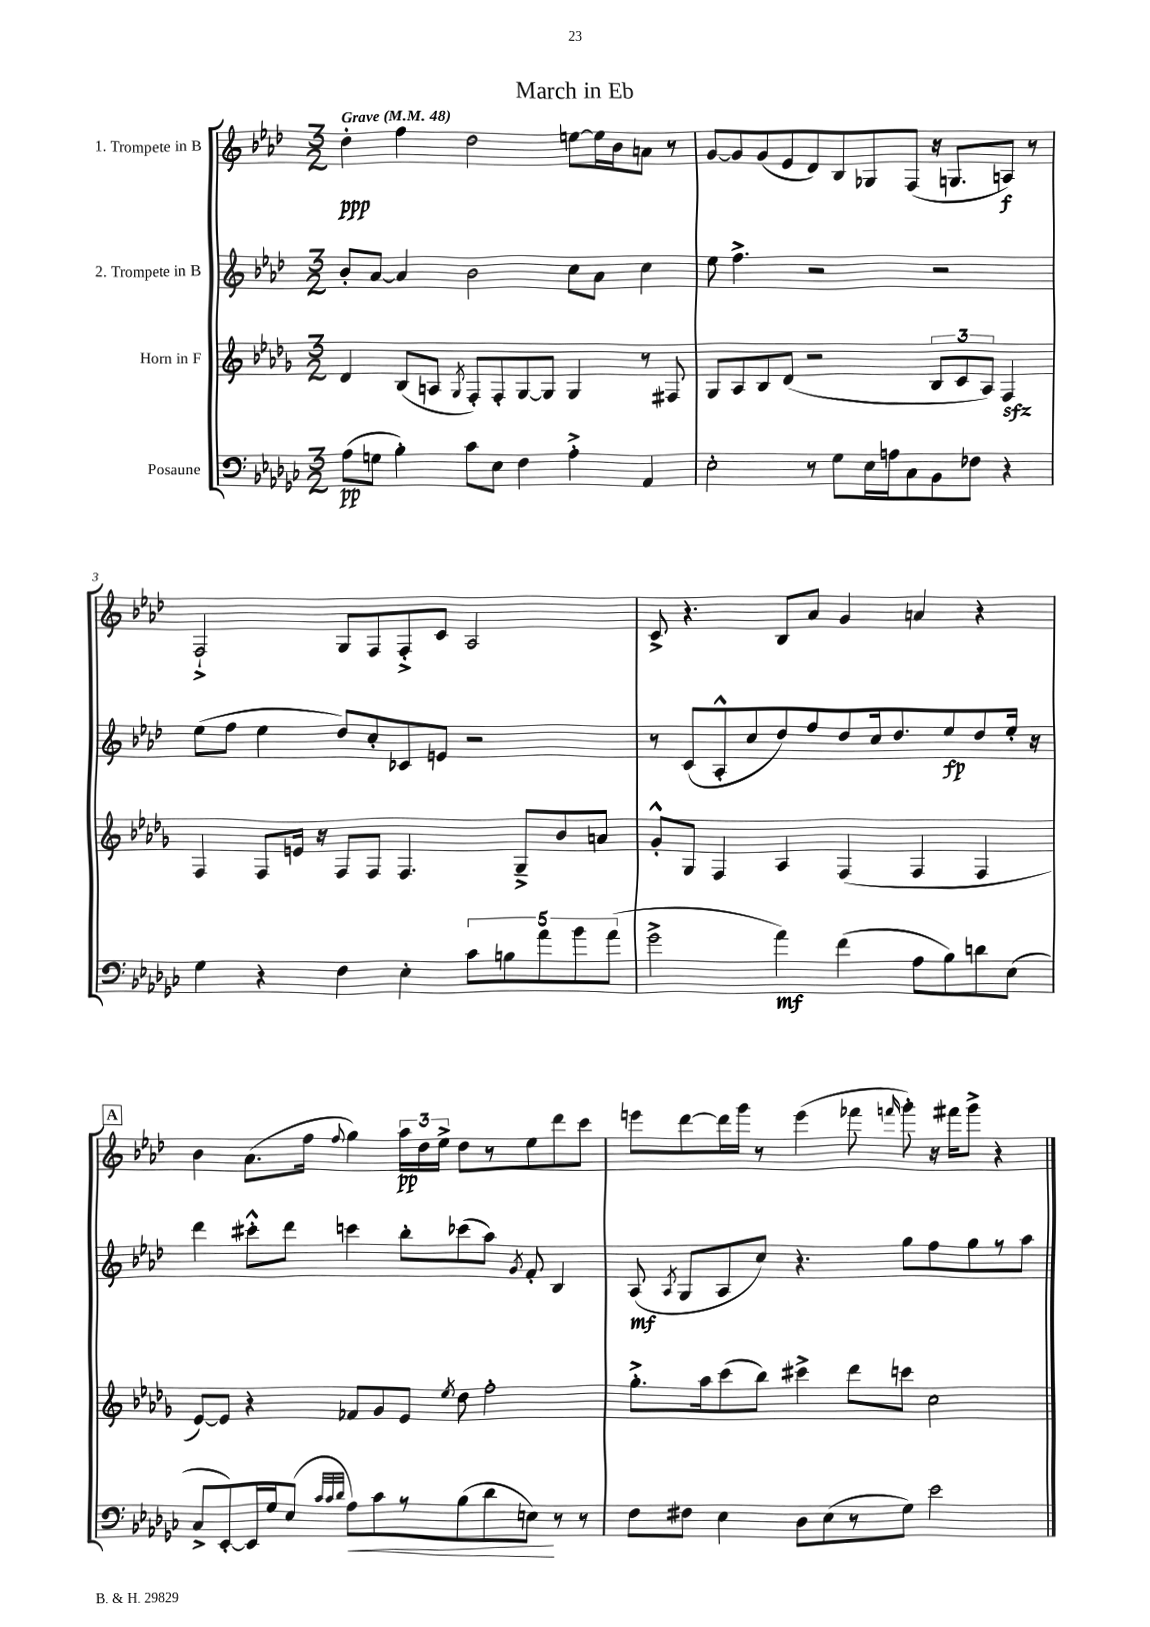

**kern	**kern	**kern	**kern
*staff4	*staff3	*staff2	*staff1
*clefF4	*clefG2	*clefG2	*clefG2
*k[b-e-a-d-g-c-]	*k[b-e-a-d-g-]	*k[b-e-a-d-]	*k[b-e-a-d-]
*M3/2	*M3/2	*M3/2	*M3/2
*MM48	*MM48	*MM48	*MM48
(8A-\L	4d-/	8b-'/L	4dd-'\
8G\J	.	[8a-/J	.
4B-'\)	(8B-/L	4a-/]	4ff\
.	8A/J	.	.
.	8qG-/	.	.
8c-\L	8F'/L)	2b-\	2dd-\
8E-\J	8F'/	.	.
4F\	[8G-/	.	.
.	8G-/]J	.	.
4A-'^\	4G-/	8cc\L	[8ee\L
.	.	8a-\J	16ee\]L
.	.	.	16b-\J
4AA-/	8r	4cc\	8a\J
.	8F#/	.	8r
=	=	=	=
2E-'\	8G-/L	8ee-\	[8g/L
.	8A-/	4.ff^\	8g/]
.	8B-/	.	(8g/
.	(8d-/J	.	8e-/
8r	2r	2r	8d-/)
8G-\L	.	.	8B-/
16E-\L	.	.	8G-/
16A\J	.	.	.
8C-\	.	.	(8F/J
8BB-\	12B-/L	2r	16r
.	.	.	8.G/L
.	12c/	.	.
8F-\J	.	.	.
.	12A-/J)	.	.
4r	4F/	.	8A/J)
.	.	.	8r
=	=	=	=
4G-\	4F/	(8ee-\L	2F`^/
.	.	8ff\J	.
4r	8F/L	4ee-\	.
.	16e/Jk	.	.
.	16r	.	.
4F\	8F/L	8dd-/L)	8G/L
.	8F/J	8cc'/	8F/
4E-'\	4.F/	8c-/	8F'^/
.	.	8e/J	8c/J
10c-\L	.	2r	2A-/
10B\	.	.	.
.	8G-~^/L	.	.
10a-\	.	.	.
.	8b-/	.	.
10b-\	.	.	.
.	8a/J	.	.
(10a-\J	.	.	.
=	=	=	=
2g-^\	8g-'^^/L	8r	8c^/
.	8G-/J	(8c/L	4.r
.	4F/	8A-'^^/	.
.	.	8cc/	.
4a-\)	4A-/	8dd-/)	8B-/L
.	.	8ff/	8a-/J
(4f\	(4F/	8dd-/	4g/
.	.	16cc/k	.
.	.	8.dd-/	.
8A-\L	4F/	.	4a/
8B-\)	.	8ee-/	.
8d\	4F/	8dd-/	4r
(8E-\J	.	16ee-'/Jk	.
.	.	16r	.
=	=	=	=
8C-^/L	[8e-/L)	4ddd-\	4b-\
[8EE-'/)	8e-/]J	.	.
16EE-/]L	4r	8ccc#'^^\L	(8.a-\L
16G-/J	.	.	.
(8E-/J	.	8ddd-\J	.
.	.	.	16ff\Jk
32qqc-/LLL	.	.	.
32qqc-/	.	.	.
32qqd-/JJJ	.	.	8qqff/
8A-\L)	8f-/L	4ccc\	4gg\)
8c-\	8g-/	.	.
8r	8e-/J	8bb-'\L	24aa-\LL
.	.	.	24dd-\
.	.	.	24ee-^\JJ
.	8qee-/	.	.
(8B-\	8dd-\	(8ccc-\	8dd-\L
8d-\	2ff'\	8aa-\J)	8r
.	.	8qg/	.
8E\J)	.	8f'/	8ee-\
8r	.	4B-/	8ddd-\
8r	.	.	8ccc\J
=	=	=	=
8F\L	8.gg-'^\L	(8A-/	8eee\L
.	.	8qA-/	.
8F#\J	.	8G/L	[8ddd-\
.	16aa-\k	.	.
4E-\	(8ccc\	8A-/	16ddd-\]L
.	.	.	16ggg\JJ
.	8bb-\J)	8cc/J)	8r
8D-\L	4ccc#^\	4.r	(4eee\
(8E-\	.	.	.
8r	8ddd-\L	.	8fff-\
.	.	.	16qqfff/
8G-\J)	8ccc\J	8gg\L	8ggg'\)
2e-\	2cc\	8ff\	16r
.	.	.	16fff#\LK
.	.	8gg\	8ggg^\J
.	.	8r	4r
.	.	8aa-\J	.
==	==	==	==
*-	*-	*-	*-
